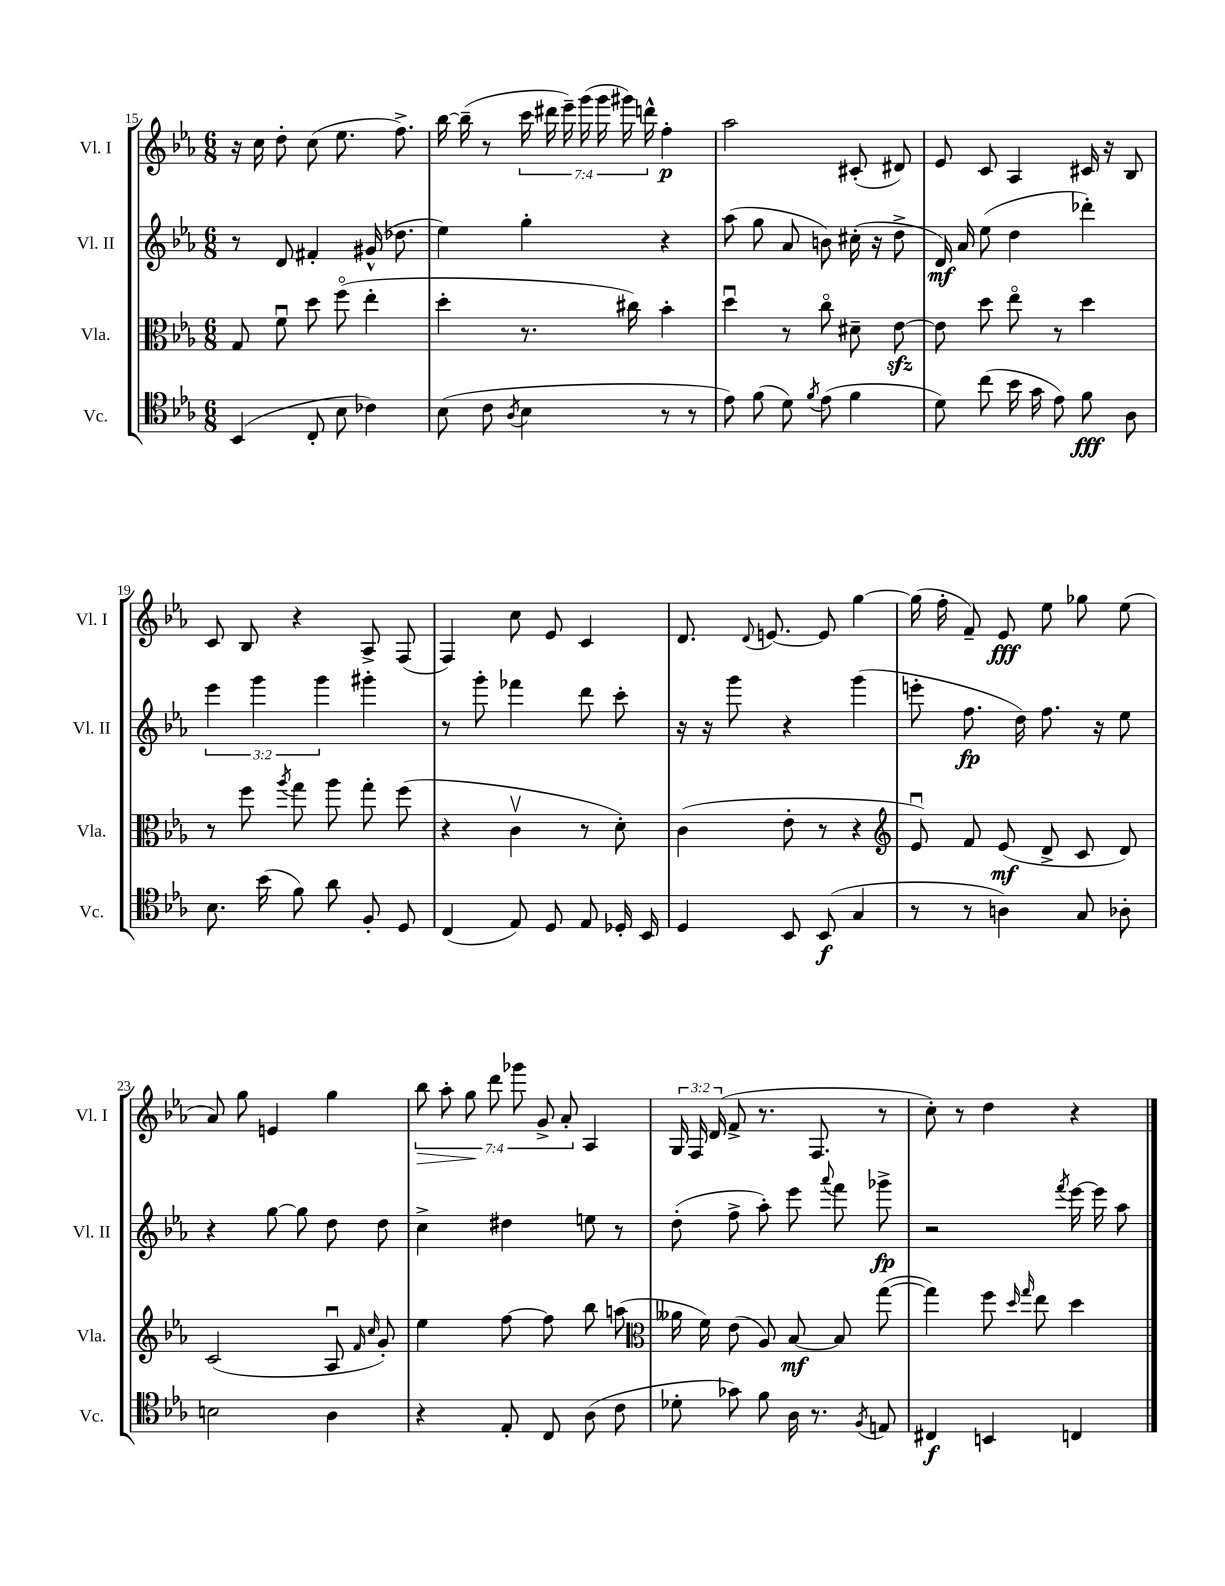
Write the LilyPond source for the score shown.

<<
\new StaffGroup <<
\new Staff = "s0" \with { instrumentName = "Vl. I" shortInstrumentName = "Vl. I" } {
    \clef treble \key ees \major \numericTimeSignature \time 6/8 \override Staff.TupletNumber.text = #tuplet-number::calc-fraction-text
    \autoBeamOff r16 c''16 d''8-. c''8( ees''8. f''8.->) |
    bes''16~ bes''16--( r8 \tuplet 7/4 { c'''16 dis'''16 ees'''16--) g'''16( g'''16 gis'''16) d'''16-^ } f''4-.\p |
    aes''2 cis'8-.( dis'8) |
    ees'8 c'8 aes4 cis'16 r16 bes8 |
    c'8 bes8 r4 aes8-> f8( |
    f4) c''8 ees'8 c'4 |
    d'8. \appoggiatura { d'8 } e'8.~ e'8 g''4~ |
    g''16( f''16-. f'8--) ees'8\fff ees''8 ges''8 ees''8( |
    aes'8) g''8 e'4 g''4 |
    \tuplet 7/4 { bes''8\> aes''8-. g''8\! d'''8 ges'''8 g'8-> aes'8-. } aes4 |
    \tuplet 3/2 { g16 f16 d'16( } f'8-> r8. f8. r8 |
    c''8-.) r8 d''4 r4 \bar "|." |
}
\new Staff = "s1" \with { instrumentName = "Vl. II" shortInstrumentName = "Vl. II" } {
    \clef treble \key ees \major \numericTimeSignature \time 6/8 \override Staff.TupletNumber.text = #tuplet-number::calc-fraction-text
    \autoBeamOff r8 d'8 fis'4-. gis'16-^( des''8. |
    ees''4) g''4-. r4 |
    aes''8( g''8 aes'8 b'8) cis''16-.( r16 d''8-> |
    d'16\mf) aes'16 ees''8( d''4 des'''4-.) |
    \tuplet 3/2 { ees'''4 g'''4 g'''4 } gis'''4-. |
    r8 g'''8-. fes'''4 d'''8 c'''8-. |
    r16 r16 g'''8 r4 g'''4( |
    e'''8-. f''8.\fp d''16) f''8. r16 ees''8 |
    r4 g''8~ g''8 d''8 d''8 |
    c''4-> dis''4 e''8 r8 |
    d''8-.( f''8-> aes''8-.) ees'''8 \appoggiatura { aes'''8 } f'''8 ges'''8->\fp |
    r2 \acciaccatura { f'''8 } ees'''16~ ees'''16 aes''8 \bar "|." |
}
\new Staff = "s2" \with { instrumentName = "Vla." shortInstrumentName = "Vla." } {
    \clef alto \key ees \major \numericTimeSignature \time 6/8
    \autoBeamOff g8 f'8\downbow d''8 f''8\flageolet( ees''4-. |
    d''4-. r8. cis''16) bes'4-. |
    d''4\downbow r8 c''8\flageolet dis'8-- ees'8~\sfz |
    ees'8 d''8 ees''8\flageolet r8 d''4 |
    r8 f''8 \acciaccatura { aes''8 } g''8 aes''8 g''8-. f''8( |
    r4 c'4\upbow r8 d'8-.) |
    c'4( ees'8-. r8 r4 |
    \clef treble ees'8\downbow) f'8 ees'8\mf( d'8-> c'8 d'8) |
    c'2( aes8\downbow \grace { f'16 c''16 } g'8-.) |
    ees''4 f''8~ f''8 bes''8 a''8( |
    \clef alto aeses'16 f'16) ees'8( aes8) bes8~\mf bes8 g''8~( |
    g''4) f''8 \grace { d''16 g''16 } ees''8 d''4 \bar "|." |
}
\new Staff = "s3" \with { instrumentName = "Vc." shortInstrumentName = "Vc." } {
    \clef tenor \key ees \major \numericTimeSignature \time 6/8
    \autoBeamOff bes,4( c8-. bes8 ces'4) |
    bes8( c'8 \acciaccatura { aes8 } bes4 r8 r8 |
    ees'8) f'8( d'8) \acciaccatura { f'8 } ees'8( f'4 |
    d'8) c''8( bes'16 g'16 ees'8) f'8\fff aes8 |
    bes8. bes'16( f'8) aes'8 f8-. d8 |
    c4( ees8) d8 ees8 des16-. bes,16 |
    d4 bes,8 bes,8\f( g4 |
    r8 r8 a4) g8 aes8-. |
    b2 aes4 |
    r4 ees8-. c8 aes8( c'8 |
    des'8-. ges'8) f'8 aes16 r8. \acciaccatura { f8 } e8 |
    cis4\f b,4 c4 \bar "|." |
}
>>
>>
\layout { \context { \Score currentBarNumber = #15 } }
